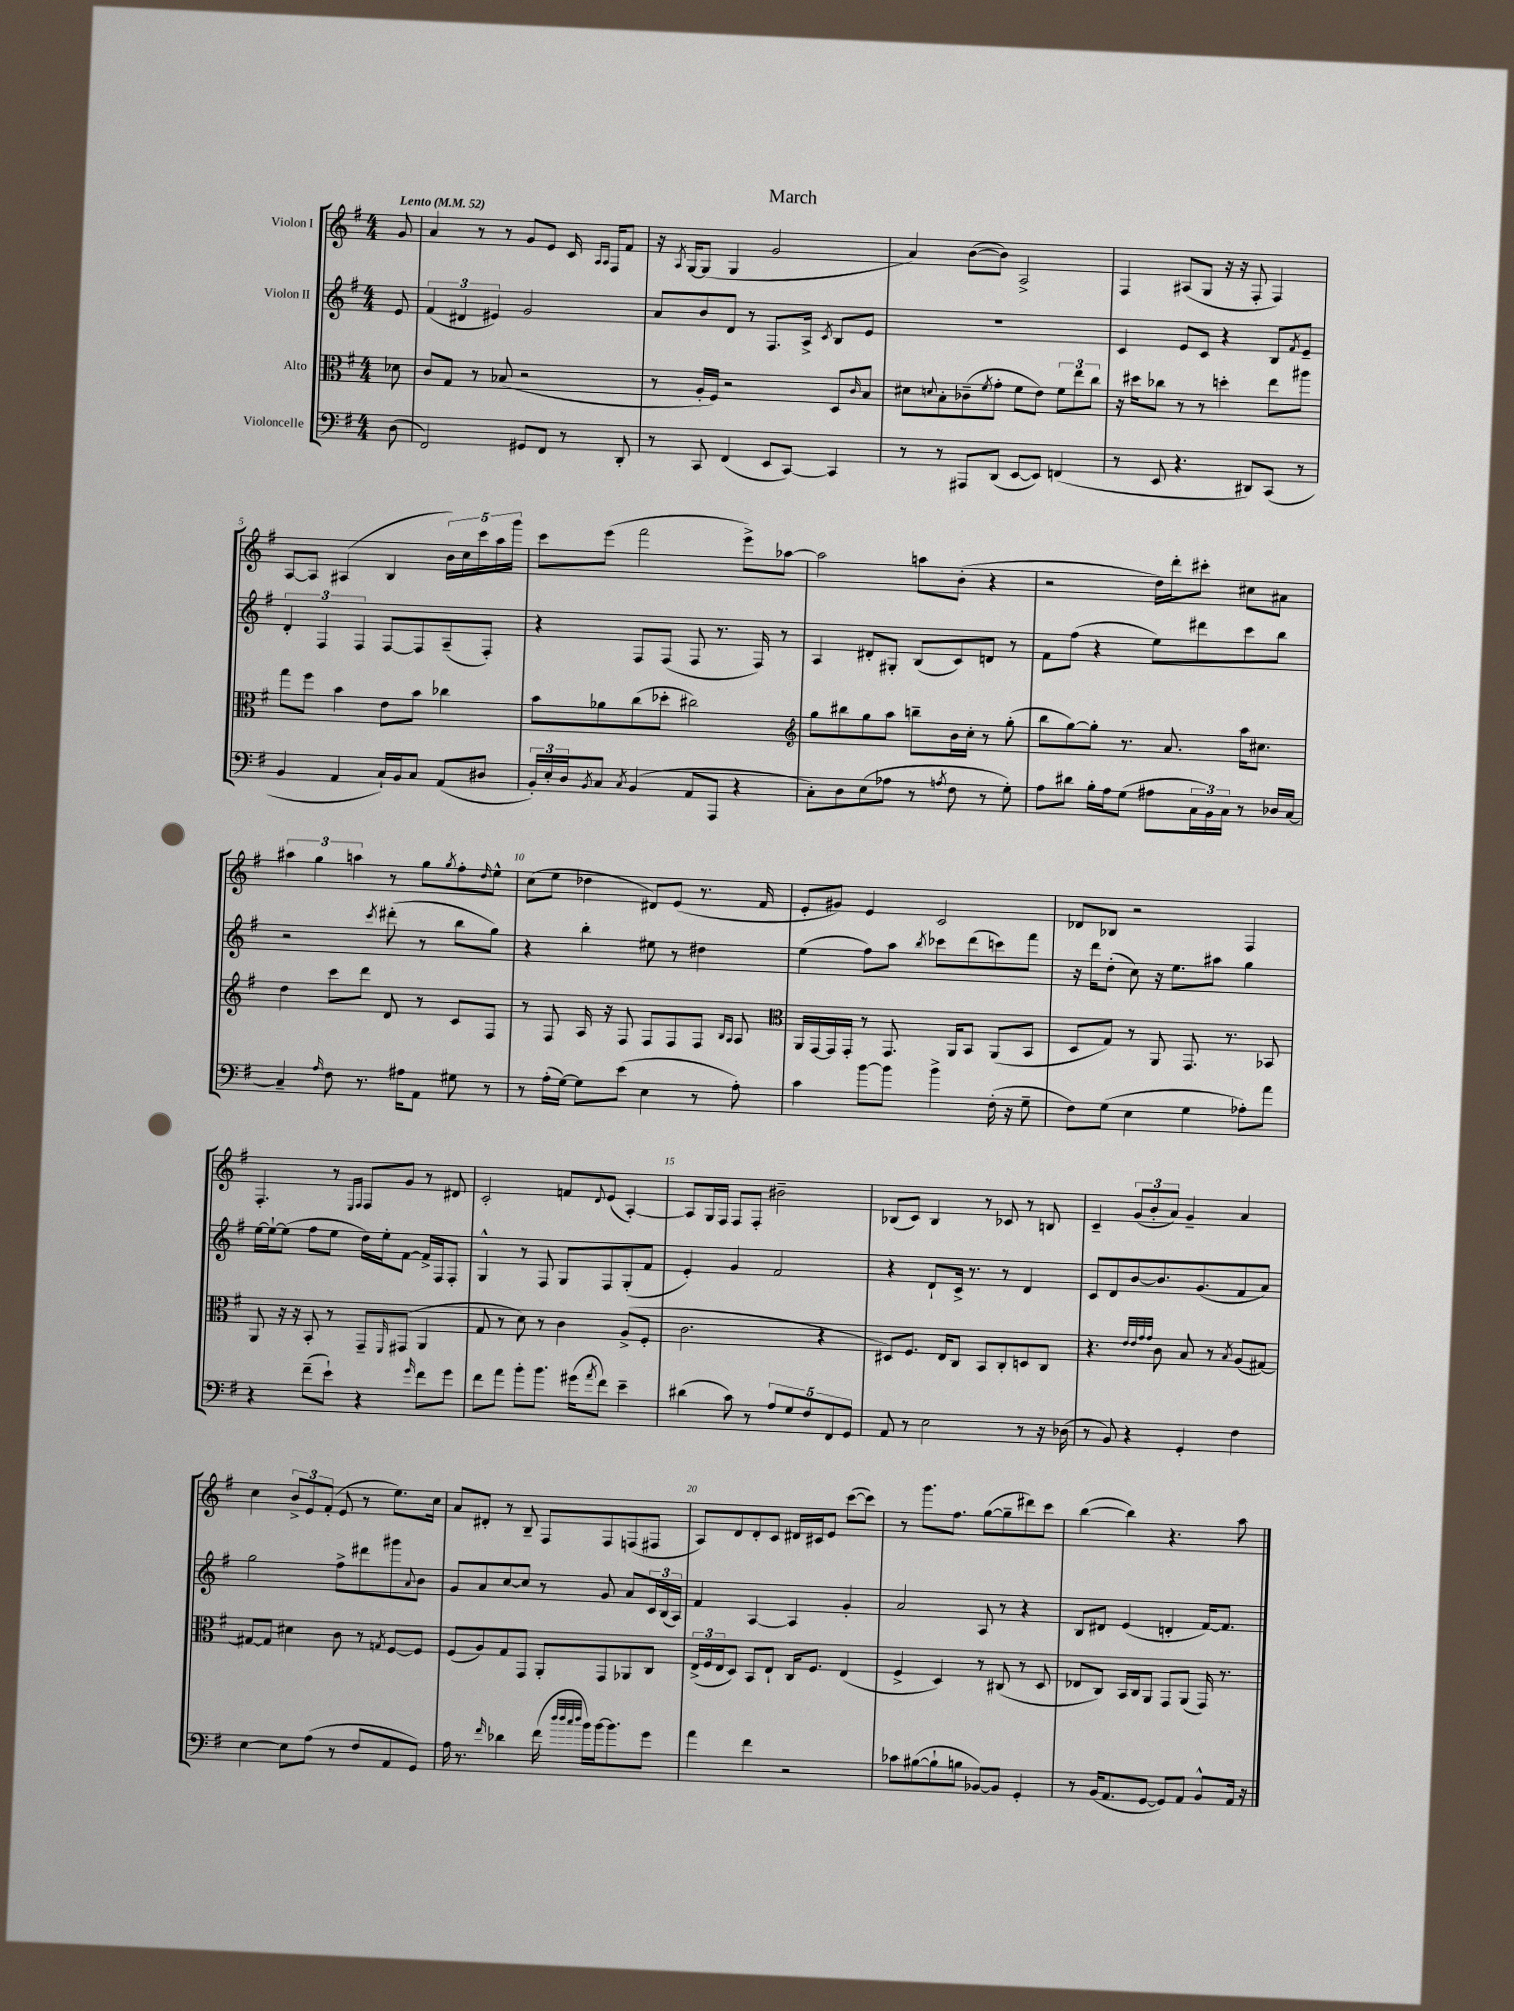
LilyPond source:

\header { title = "March" }
<<
\new StaffGroup <<
\new Staff = "s0" \with { instrumentName = "Violon I" } {
    \clef treble \key g \major \numericTimeSignature \time 4/4 \partial 8 \tempo "Lento" 4 = 52
    g'8 |
    a'4 r8 r8 g'8 e'8 c'16 \grace { a16 a16 } fis16 fis'8 |
    r16 \acciaccatura { a8 } g16~ g8( g4 g'2 |
    a'4) b'8~( b'8) a2-> |
    fis4 ais8( g8 r16 r16 fis8-. fis4) |
    a8~ a8 ais4( b4 \tuplet 5/4 { b'16) c''16 c'''16 a''16 g'''16 } |
    c'''8 e'''8( fis'''2 e'''8->) aes''8~ |
    aes''2 a''8 b'8-.( r4 |
    r2 d''16) d'''16-. cis'''8-. cis''8 ais'8 |
    \tuplet 3/2 { ais''4 g''4 a''4 } r8 g''8 \acciaccatura { g''8 } fis''8-. \grace { d''16 } e''8-^ |
    c''8( e''8 des''4 dis'8) e'8( r8. fis'16 |
    e'8-. gis'8) e'4 c'2 |
    des'8 bes8 r2 fis4 |
    fis4.-. r8 \grace { e16 fis16 } fis8 g'8 r8 dis'8 |
    c'2-. f'8 \appoggiatura { d'8 } e'8( a4~-.) |
    a8 g16 fis16 fis8 fis8-. bis'2-- |
    bes8( c'8) bes4 r8 ces'8 r8 b8 |
    c'4-- \tuplet 3/2 { g'8( b'8-. a'8) } g'4-- a'4 |
    c''4 \tuplet 3/2 { b'8-> e'8 fis'8-.( } e'8 r8 e''8.) c''16 |
    a'8 dis'8-. r8 b8-- fis8 fis8 f8( fis8 |
    a8) d'8 d'8-. c'8 dis'16 cis'16 e'8 c'''8~( c'''8) |
    r8 g'''8. fis''8. g''8~( g''8-- dis'''8) c'''8 |
    b''4~( b''4) r4. a''8 \bar "|." |
}
\new Staff = "s1" \with { instrumentName = "Violon II" } {
    \clef treble \key g \major \numericTimeSignature \time 4/4 \partial 8
    e'8 |
    \tuplet 3/2 { fis'4( dis'4 eis'4) } g'2 |
    a'8 b'8 d'8 r8 fis8. a16-> \acciaccatura { c'8 } b8 e'8 |
    R1 |
    c'4 e'8 c'8 r4 b8 \acciaccatura { fis'8 } e'8-- |
    \tuplet 3/2 { d'4-. fis4 fis4 } fis8~ fis8 a8--( fis8-.) |
    r4 fis8 fis8( fis8 r8. fis16) r8 |
    a4 dis'8-. gis8-. b8( c'8) d'8 r8 |
    fis'8 fis''8( r4 e''8) dis'''8 c'''8 b''8 |
    r2 \acciaccatura { c'''8 } dis'''8-.( r8 b''8 g''8) |
    r4 b''4-. eis''8 r8 dis''4 |
    e''4( fis''8) a''8 \acciaccatura { b''8 } ces'''8 d'''8( c'''8) fis'''8 |
    r16 d'''16 d''8-.( c''8) r16 e''8. ais''8 g''4 |
    e''16~ e''16~-! e''8( fis''8 e''8 d''16) e''16-. fis'8~ fis'16-> fis16 fis8-. |
    g4-^ r8 fis8 g8 fis8 g8-.( fis'8 |
    e'4-.) g'4 fis'2 |
    r4 d'8-! c'16-> r8. r8 d'4 |
    c'8 d'8 b'8~ b'8. g'8.( fis'8 a'8) |
    g''2 fis''8-> dis'''8 gis'''8 \appoggiatura { a'8 } b'8 |
    g'8 a'8 c''8~ c''8 r8 g'8 a'8 \tuplet 3/2 { c'16 b16( a16) } |
    fis'4 a4~ a4 g'4-. |
    a'2 a8 r8 r4 |
    b8 dis'8 e'4( d'4-. fis'16~) fis'8. \bar "|." |
}
\new Staff = "s2" \with { instrumentName = "Alto" } {
    \clef alto \key g \major \numericTimeSignature \time 4/4 \partial 8
    des'8 |
    c'8 g8 r8 bes8( r2 |
    r8 a16-. fis16) r2 d8 \grace { c'16 } b8 |
    dis'8 \appoggiatura { d'8 } b8-. ces'8--( \acciaccatura { fis'8 } g'8-. fis'8 e'8) \tuplet 3/2 { fis'8 e''8 c''8 } |
    r16 dis''16 ces''8 r8 r8 d''4-. e''8 ais''8 |
    g''8 fis''8 b'4 e'8 b'8 ces''4 |
    b'8 aes'8 c''8( des''8-. cis''2) |
    \clef treble g''8 bis''8 g''8 a''8 b''8-- b'16 c''16-. r8 g''8-.( |
    b''8 g''8~) g''8-. r8. a'8. a''16 cis''8. |
    d''4 c'''8 d'''8 d'8 r8 c'8 fis8 |
    r8 fis8 a16 r16 fis8 fis8 fis8 fis8 \grace { b16 a16 } a8 |
    \clef alto a,16 g,16~ g,16 g,16-. r8 g,8. a,16 b,8 a,8( b,8 |
    d8 g8) r8 a,8 g,8. r8. bes,8 |
    a,8 r16 r16 b,8-. r8 g,8-- \grace { fis,16 } gis,8( a,4 |
    g8 r8 d'8) r8 c'4 a8->( fis8-. |
    c'2. r4 |
    dis8) fis8. e16 c8 b,8 c8-. d8 c8 |
    r4. \grace { e'32 e'32 g'32 g'32 } c'8 b8 r8 \acciaccatura { b8 } a8( gis8~) |
    gis8~ gis8 dis'4 c'8 r8 \acciaccatura { g8 } fis8~ fis8 |
    fis8( a8) g8 g,8 a,8-. g,8 aes,8 c8 |
    \tuplet 3/2 { e16->( fis16 e16 } d8) b,8 e8-! c16 fis8. e4( |
    fis4-> d4) r8 cis8( r8 d8 |
    ees8 c8) b,16 c16 a,8 g,8 a,8( g,16) r8. \bar "|." |
}
\new Staff = "s3" \with { instrumentName = "Violoncelle" } {
    \clef bass \key g \major \numericTimeSignature \time 4/4 \partial 8
    d8( |
    fis,2) gis,8 fis,8 r8 d,8-. |
    r8 c,8 fis,4( e,8 c,8~) c,4 |
    r8 r8 ais,,8 d,8( e,8~ e,8) f,4( |
    r8 e,8 r4. dis,8) c,8( r8 |
    b,4 a,4 c16-!) b,16 c8 a,8( dis8 |
    \tuplet 3/2 { b,16-.) e16-. d16 } \acciaccatura { b,8 } c8 \acciaccatura { c8 } b,4( a,8 a,,8 r4 |
    c8-.) d8 e8( aes8 r8 \acciaccatura { a8 } fis8 r8 g8-.) |
    a8 dis'8 b16-. a16 g8( ais8 \tuplet 3/2 { c16 b,16) c16 } r8 des16 c16~ |
    c4-- \grace { a16 } fis8 r8. ais16 a,8 gis8 r8 |
    r8 a16-.( g16~) g8 e'8( e4 r8 a8-.) |
    c'4 b'8~ b'8 b'4-> fis16-.( r16 g8-- |
    fis8) g8( e4 g4 aes8-.) a'8 |
    r4 fis'8--( e'8-!) r4 \grace { g'16 } fis'8 g'8 |
    fis'8 a'8 b'8-. b'8. gis'16( \acciaccatura { a'8 } fis'8) e'4-- |
    dis'4( c'8) r8 \tuplet 5/4 { a8 g8 fis8 fis,8 g,8 } |
    a,8 r8 e2 r8 r16 des16( |
    r8 b,8) r4 g,4-. fis4 |
    e4~ e8 a8( r8 fis8 a,8 g,8) |
    a16 r8. \grace { fis'16 } des'4 fis'16( \grace { d''32 d''32 c''32 d''32 } b'16) b'16~ b'8. g'8 |
    a'4 fis'4 r2 |
    ces'8 bis8~( bis8-! b8 bes,8~) bes,8 g,4-. |
    r8 b,16( a,8. g,8~ g,8) a,8 b,8-^ a,16 r16 \bar "|." |
}
>>
>>
\layout { \context { \Score \override BarNumber.break-visibility = ##(#f #t #t) barNumberVisibility = #(every-nth-bar-number-visible 5) } }
